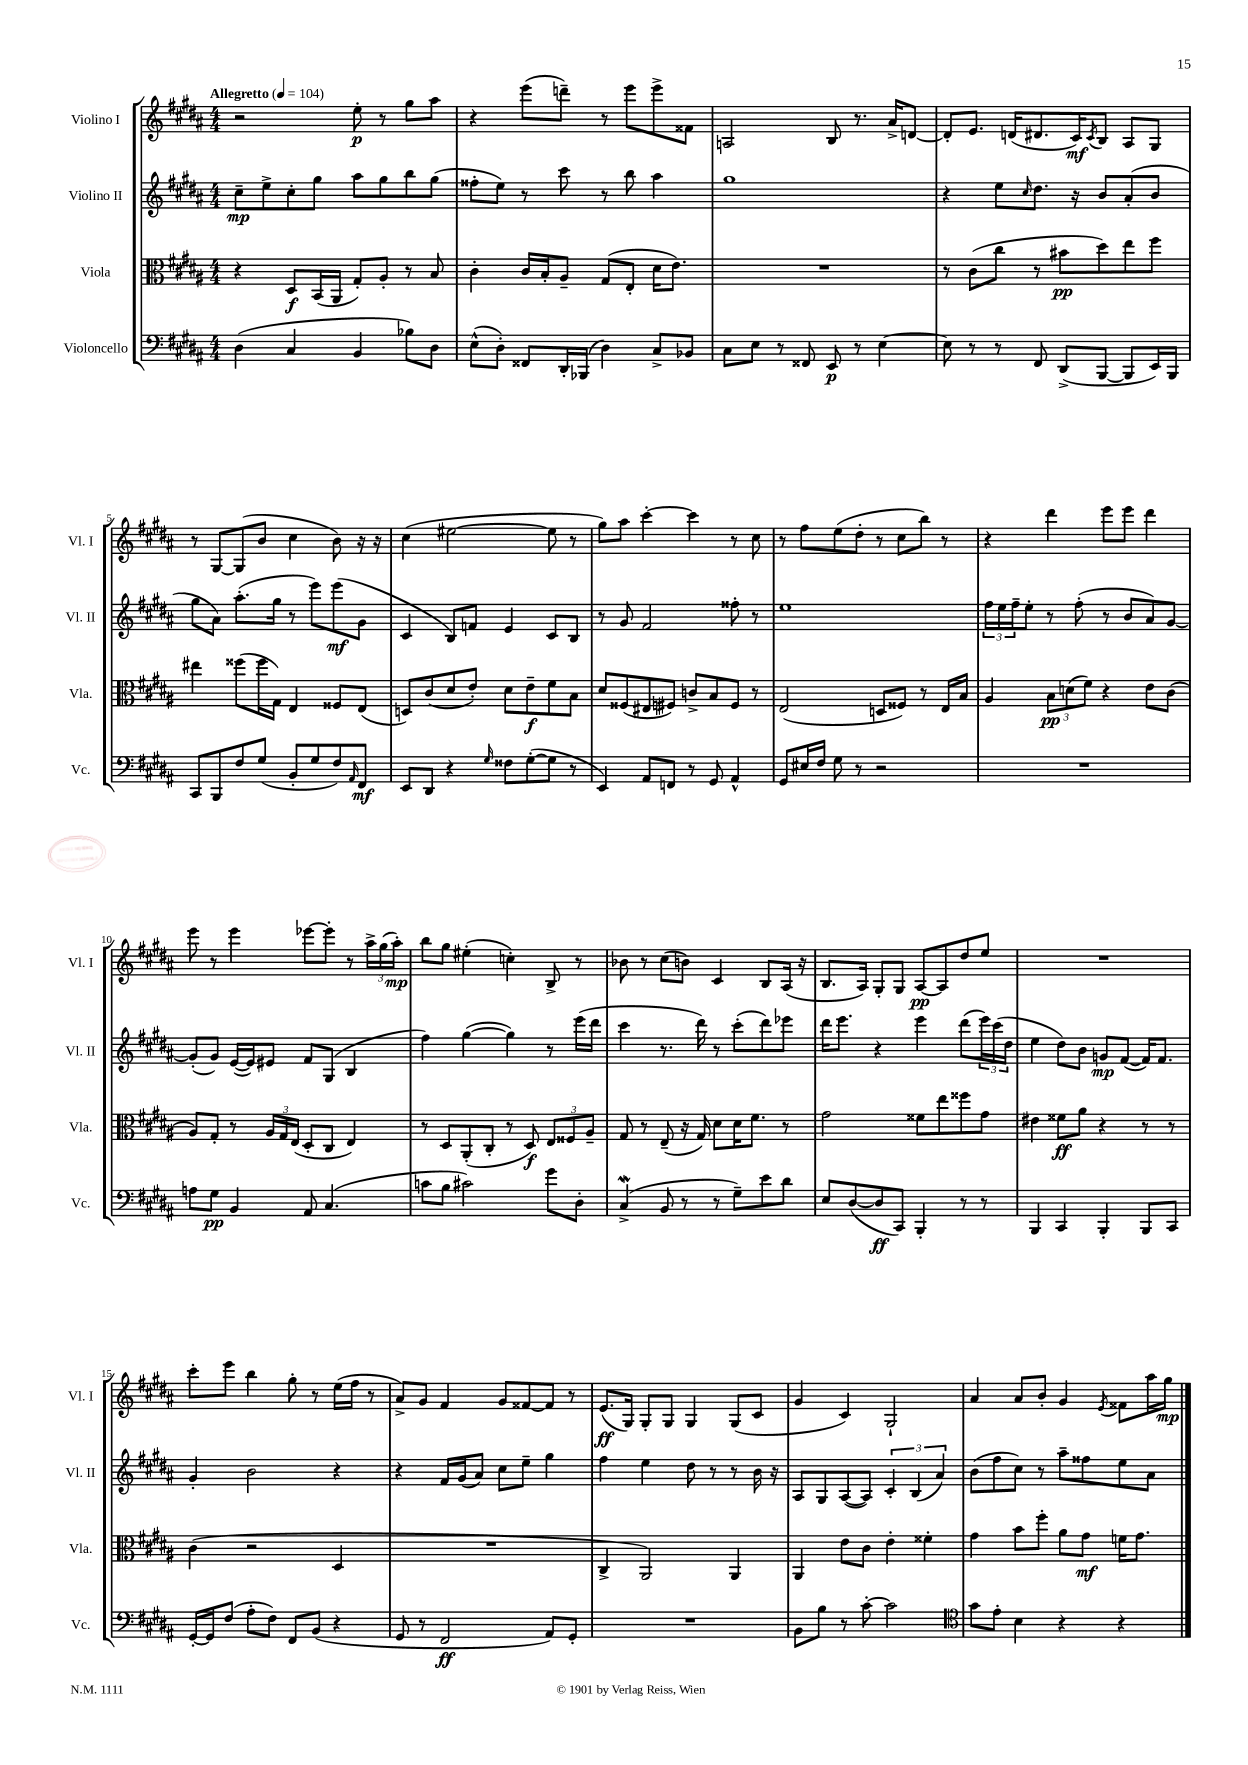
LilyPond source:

<<
\new StaffGroup <<
\new Staff = "s0" \with { instrumentName = "Violino I" shortInstrumentName = "Vl. I" } {
    \clef treble \key b \major \numericTimeSignature \time 4/4 \tempo "Allegretto" 4 = 104
    r2 e''8-.\p r8 gis''8 ais''8 |
    r4 e'''8( d'''8--) r8 e'''8 e'''8-> fisis'8 |
    a2 b8 r8. ais'16-> d'8~ |
    d'8-. e'8. d'16( dis'8. cis'16\mf) \acciaccatura { cis'8 } b8 ais8 gis8 |
    r8 gis8~ gis8( b'8 cis''4 b'8) r16 r16 |
    cis''4( eis''2~ eis''8 r8 |
    gis''8) ais''8 cis'''4~-. cis'''4 r8 cis''8 |
    r8 fis''8 e''8( dis''8-. r8 cis''8 b''8) r8 |
    r4 dis'''4 e'''8 e'''8 dis'''4 |
    e'''8 r8 e'''4 ees'''8~ ees'''8-. r8 \tuplet 3/2 { ais''16-> gis''16( ais''16-.\mp) } |
    b''8 gis''8 eis''4-.( c''4-.) b8-> r8 |
    bes'8 r8 cis''8( b'8) cis'4 b8 ais16( r16 |
    b8. ais16) gis8-. gis8 ais8~\pp ais8 dis''8 e''8 |
    R1 |
    cis'''8-. e'''8 b''4 gis''8-. r8 e''16( fis''16 r8 |
    ais'8->) gis'8 fis'4 gis'8 fisis'8~ fisis'8 r8 |
    e'8.\ff( gis16) gis8-. gis8 gis4 gis8( cis'8 |
    gis'4 cis'4) gis2-! |
    ais'4 ais'8 b'8-. gis'4 \acciaccatura { e'8 } fisis'8 ais''16 gis''16\mp \bar "|." |
}
\new Staff = "s1" \with { instrumentName = "Violino II" shortInstrumentName = "Vl. II" } {
    \clef treble \key b \major \numericTimeSignature \time 4/4
    cis''8--\mp e''8-> cis''8-. gis''8 ais''8 gis''8 b''8 gis''8( |
    fisis''8-. e''8) r8 cis'''8 r8 b''8 ais''4 |
    gis''1 |
    r4 e''8 \grace { cis''16 } dis''8. r16 b'8 ais'8-.( b'8 |
    gis''8 ais'8) ais''8.-.( gis''16 r8 e'''8) e'''8\mf( gis'8 |
    cis'4 b8) f'8 e'4 cis'8 b8 |
    r8 gis'8 fis'2 fisis''8-. r8 |
    e''1 |
    \tuplet 3/2 { fis''16 e''16 fis''16-- } e''8-. r8 fis''8-.( r8 b'8 ais'8) gis'8~ |
    gis'8-.( gis'8) e'16~( e'16) eis'8 fis'8 gis8( b4 |
    fis''4) gis''4~( gis''4) r8 e'''16( dis'''16 |
    cis'''4 r8. dis'''16) r8 cis'''8-.( dis'''8) ees'''8 |
    dis'''16 e'''8. r4 e'''4 dis'''8( \tuplet 3/2 { e'''16) cis'''16( dis''16 } |
    e''4 dis''8) b'8 g'8\mp fis'8~( fis'16) fis'8. |
    gis'4-. b'2 r4 |
    r4 fis'16 gis'16( ais'8) cis''8 e''8-- gis''4 |
    fis''4 e''4 dis''8 r8 r8 b'16 r16 |
    ais8 gis8 ais8~( ais8) \tuplet 3/2 { cis'4-. b4( ais'4) } |
    b'8( fis''8 cis''8) r8 ais''8-- fisis''8 e''8 ais'8 \bar "|." |
}
\new Staff = "s2" \with { instrumentName = "Viola" shortInstrumentName = "Vla." } {
    \clef alto \key b \major \numericTimeSignature \time 4/4
    r4 dis8\f b,16( ais,16 gis8-.) ais8-. r8 b8 |
    cis'4-. cis'16 b16-. ais8-- gis8( e8-. dis'16 e'8.) |
    R1 |
    r8 cis'8( cis''8 r8 bis'8\pp dis''8) e''8 fis''8 |
    eis''4 fisis''8( fisis''16 gis16) e4 fisis8 e8( |
    d8) cis'8( dis'8 e'8-.) dis'8 e'8--\f fis'8 b8 |
    dis'8 fisis8( eis8 fis8) c'8-> b8 fis8 r8 |
    e2( d8 fisis8) r8 e16 b16 |
    ais4 \tuplet 3/2 { b8\pp d'8( fis'8) } r4 e'8 cis'8( |
    ais8) gis8-. r8 \tuplet 3/2 { ais16 gis16 e16( } dis8-. cis8 e4) |
    r8 dis8 ais,8-.( cis8-. r8 dis8\f) \tuplet 3/2 { e8 fisis8 ais8-- } |
    gis8 r8 e8--( r16 gis16) dis'8 dis'16 fis'8. r8 |
    gis'2 fisis'8 e''8 fisis''8 gis'8 |
    eis'4 fisis'8\ff ais'8 r4 r8 r8 |
    cis'4( r2 dis4 |
    R1 |
    cis4-> ais,2) ais,4 |
    ais,4 e'8 cis'8 e'4-. fisis'4-. |
    gis'4 b'8 fis''8-. ais'8 gis'8\mf f'16 gis'8. \bar "|." |
}
\new Staff = "s3" \with { instrumentName = "Violoncello" shortInstrumentName = "Vc." } {
    \clef bass \key b \major \numericTimeSignature \time 4/4
    dis4( cis4 b,4 bes8) dis8 |
    e8-^( dis8-.) fisis,8 dis,16-. bes,,16( dis4) cis8-> bes,8 |
    cis8 e8 r8 fisis,8 e,8\p r8 e4~ |
    e8 r8 r8 fis,8 dis,8->( b,,8~ b,,8 e,16) b,,16 |
    cis,8 b,,8 fis8 gis8( b,8-. gis8 fis8) \grace { ais,16 } fis,8\mf |
    e,8 dis,8 r4 \grace { gis16 } fisis8 gis8~-.( gis8 r8 |
    e,4) ais,8 f,8 r8 gis,8 ais,4-^ |
    gis,8 eis16 fis16 gis8 r8 r2 |
    R1 |
    a8 gis8\pp b,4 ais,8 cis4.( |
    c'8 b8 cis'2) gis'8 dis8-. |
    cis4->\mordent( b,8 r8 r8 gis8--) e'8 dis'8 |
    e8 dis8~( dis8\ff cis,8) b,,4-. r8 r8 |
    b,,4 cis,4 b,,4-. b,,8 cis,8 |
    gis,16~-. gis,16 fis8( ais8-. fis8) fis,8 b,8( r4 |
    gis,8 r8 fis,2\ff ais,8) gis,8-. |
    R1 |
    b,8 b8 r8 cis'8~-. cis'2 |
    \clef tenor gis'8 e'8-. b4 r4 r4 \bar "|." |
}
>>
>>
